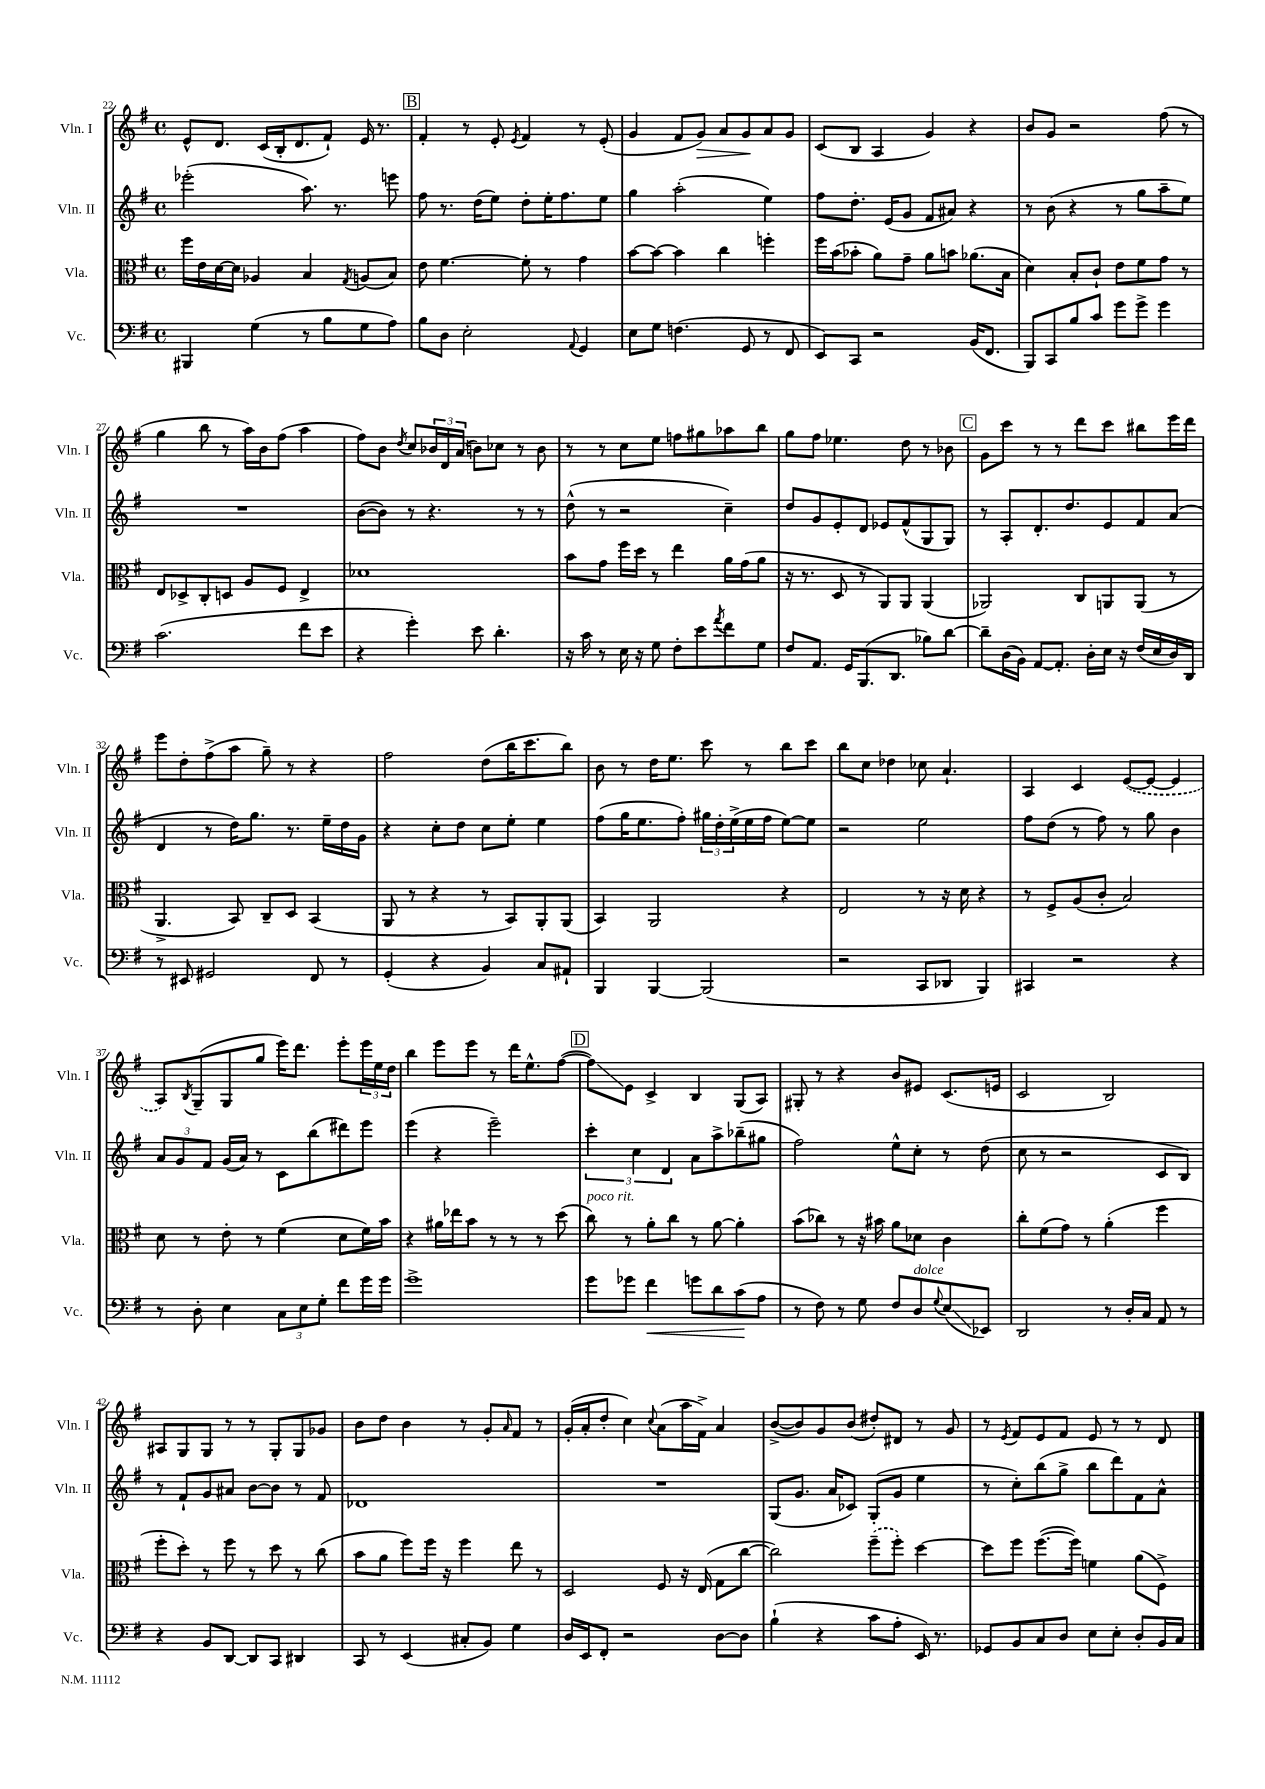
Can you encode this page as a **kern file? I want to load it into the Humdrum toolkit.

**kern	**kern	**kern	**kern
*staff4	*staff3	*staff2	*staff1
*clefF4	*clefC3	*clefG2	*clefG2
*k[f#]	*k[f#]	*k[f#]	*k[f#]
*M4/4	*M4/4	*M4/4	*M4/4
*met(c)	*met(c)	*met(c)	*met(c)
4BBB#	16ff#	(2eee-'	8e^^
.	16e	.	.
.	[16d	.	8.d
.	16d]	.	.
(4G	4A-	.	.
.	.	.	(16c
.	.	.	16B'
.	.	.	8.d
8r	4B	8.aa)	.
8B	.	.	8f#`)
.	.	8.r	.
.	8qG	.	.
8G	(8A	.	16e
.	.	.	8.r
8A)	8B)	8eee	.
=	=	=	=
8B	8e	8ff#	4f#'
8D	[4.f#	8.r	.
2E'	.	.	8r
.	.	(16dd	.
.	.	8ee)	8e'
.	.	.	8qe
.	8f#']	8dd'	4f#
.	8r	16ee'	.
.	.	8.ff#	.
8qqAA	.	.	.
4GG	4g	.	8r
.	.	8ee	(8e'
=	=	=	=
8E	[8b	4gg	4g
8G	8b_	.	.
(4.F	4b]	(2aa'	8f#
.	.	.	8g)
.	4cc	.	8a
8GG	.	.	8g
8r	4ff'	4ee)	8a
8FF#	.	.	8g
=	=	=	=
8EE)	16ff#	8ff#	(8c
.	(16b	.	.
8CC	8b-'	8.dd'	8B
2r	8a)	.	4A
.	.	(16e	.
.	8g~	8g	.
.	8a	8f#	4g)
.	8b	8a#)	.
(16BB	(8.a-	4r	4r
8.FF#	.	.	.
.	16B	.	.
=	=	=	=
8BBB)	4d)	8r	8b
8CC	.	(8b	8g
8B	8B'	4r	2r
8c	8c`	.	.
8g	8e	8r	.
8g^	8f#	8gg	.
4g	8g	8aa~	(8ff#
.	8r	8ee)	8r
=	=	=	=
(2.c	8E	1r	4gg
.	8D-^	.	.
.	8C'	.	8bb
.	8D	.	8r
.	8A	.	16aa)
.	.	.	16b
.	8F#	.	(8ff#
8f#	4E^	.	4aa
8e	.	.	.
=	=	=	=
4r	1d-	([8b	8ff#)
.	.	8b])	8b
.	.	.	8qdd
4g')	.	8r	8cc
.	.	4.r	24b-
.	.	.	24d
.	.	.	(24a
8e	.	.	8b)
4.d'	.	.	8cc-
.	.	8r	8r
.	.	8r	8b
=	=	=	=
16r	8b	(8dd^^	8r
16c	.	.	.
8r	8g	8r	8r
16E	16ff#	2r	8cc
16r	16dd	.	.
8G	8r	.	8ee
8F#'	4ee	.	8ff
8e	.	.	8gg#
8qa	.	.	.
8f#	16a	4cc~)	8aa-
.	(16g	.	.
8G	8a	.	8bb
=	=	=	=
8F#	16r	8dd	8gg
.	8.r	.	.
8.AA	.	8g	8ff#
.	8D	8e'	4.ee-
16GG	.	.	.
(8.BBB	8r	8d	.
.	8AA)	8e-	.
8.DD	.	.	.
.	8AA	(8f#^^	8dd
8B-)	(4AA	8G	8r
[8d	.	8G)	8b-
=	=	=	=
8d~]	2AA-)	8r	8g
(16D	.	8A'	8ccc
16BB)	.	.	.
[8AA	.	8.d'	8r
8.AA']	.	.	8r
.	.	8.dd	.
.	8C	.	8ddd
16D'	.	.	.
16E	8AA	8e	8ccc
16r	.	.	.
(16F#	(8AA	8f#	8bb#
16E	.	.	.
16D)	8r	(8a	16eee
16DD	.	.	16ddd
=	=	=	=
8r	4.AA^	4d	8eee
8EE#	.	.	8dd'
2GG#	.	8r	(8ff#^
.	8BB)	16dd)	8aa
.	.	8.gg	.
.	8C~	.	8gg~)
.	8D	8.r	8r
8FF#	(4BB	.	4r
.	.	16ee~	.
8r	.	16dd	.
.	.	16g	.
=	=	=	=
(4GG'	8AA	4r	2ff#
.	8r	.	.
4r	4r	8cc'	.
.	.	8dd	.
4BB)	8r	8cc	(8dd
.	8BB)	8ee'	16bb
.	.	.	8.ccc
8C	8AA'	4ee	.
8AA#`	(8AA	.	8bb)
=	=	=	=
4BBB	4BB)	(8ff#	8b
.	.	16gg	8r
.	.	8.ee	.
[4BBB	2AA	.	16dd
.	.	.	8.ee
.	.	8ff#')	.
(2BBB]	.	24gg#	8ccc
.	.	24dd'	.
.	.	(24ee^	.
.	.	16ee	8r
.	.	16ff#	.
.	4r	[8ee)	8bb
.	.	8ee]	8ccc
=	=	=	=
2r	2E	2r	8bb
.	.	.	8cc
.	.	.	4dd-
8CC	8r	2ee	8cc-
8DD-	16r	.	4.a`
.	16d	.	.
4BBB)	4r	.	.
=	=	=	=
4CC#	8r	8ff#	4A
.	8F#^	(8dd	.
2r	(8A	8r	4c
.	8c'	8ff#)	.
.	2B)	8r	([8e
.	.	8gg	8e_
4r	.	4b	4e]
=	=	=	=
8r	8d	12a	8A)
.	.	12g	.
.	.	.	8qB
8D'	8r	.	(8G~
.	.	12f#	.
4E	8e'	(16g	8G
.	.	16a)	.
.	8r	8r	8gg
12C	(4f#	8c	16eee)
.	.	.	8.ddd
12E	.	.	.
.	.	(8bb	.
12G'	.	.	.
8f#	8d	8ddd#)	8eee'
16g	16f#)	8eee	24eee
.	.	.	24ee
16g	16b	.	.
.	.	.	24dd
=	=	=	=
1g^	4r	(4eee	4bb
.	16a#	4r	8eee
.	16ee-	.	.
.	8b	.	8eee
.	8r	2eee~)	8r
.	8r	.	16ddd
.	.	.	8.ee^^
.	8r	.	.
.	(8dd	.	([8ff#
=	=	=	=
8g	8cc)	6ccc'	8ff#])
8g-	8r	.	8e
.	.	6cc	.
4f#	8a'	.	4c^
.	.	6d	.
.	8cc	.	.
8g	8r	8a	4B
8d	[8a	8aa^	.
(8c	4a']	(8bb-~	(8G
8A	.	8gg#	8A)
=	=	=	=
8r	(8b	2ff#)	8G#'
8F#)	8cc-)	.	8r
8r	8r	.	4r
8G	16r	.	.
.	16b#	.	.
8F#	8a	8ee^^	8b
8D	8d-	8cc'	8e#
8qqG	.	.	.
(8E	4c	8r	(8.c
8EE-)	.	(8dd	.
.	.	.	16e
=	=	=	=
2DD	8cc'	8cc	2c
.	(8f#	8r	.
.	8g)	2r	.
.	8r	.	.
8r	(4a'	.	2B)
16D'	.	.	.
16C	.	.	.
8AA	4ff#	8c	.
8r	.	8B)	.
=	=	=	=
4r	8ff#'	8r	8A#
.	8dd')	8f#`	8G
8BB	8r	8g	8G
[8DD	8ff#	8a#	8r
8DD]	8r	[8b	8r
8CC	8dd	8b]	8G'
4DD#	8r	8r	8G
.	(8cc	8f#	8g-
=	=	=	=
8CC	8b	1d-	8b
8r	8a	.	8dd
(4EE	8ff#)	.	4b
.	16ff#	.	.
.	16r	.	.
8C#'	4ff#	.	8r
8BB)	.	.	8g'
.	.	.	16qqa
4G	8ee	.	8f#
.	8r	.	8r
=	=	=	=
16D	2D	1r	(16g'
16EE	.	.	16a'
8FF#'	.	.	8dd'
2r	.	.	4cc)
.	.	.	8qqcc
.	8F#	.	(8a
.	16r	.	16aa
.	(16E	.	16f#^)
[8D	8G	.	4a
8D]	[8cc	.	.
=	=	=	=
(4B`	2cc])	(8G	([8b^
.	.	8.g	8b])
4r	.	.	8g
.	.	16a	.
.	.	8c-)	(8b
8c	(8ff#~	(8G'	8dd#')
8A'	8ff#')	8g	8d#
16EE)	[4dd	4ee	8r
8.r	.	.	.
.	.	.	8g
=	=	=	=
8GG-	8dd]	8r	8r
.	.	.	8qe
8BB	8ff#	8cc')	8f#
8C	([8.ff#	(8bb	8e
8D	.	8gg^	8f#
.	16ff#])	.	.
8E	4f	8bb	8e
8E'	.	8ddd)	8r
8D'	(8a	8f#	8r
16BB	8F#^)	8a^^	8d
16C	.	.	.
==	==	==	==
*-	*-	*-	*-
